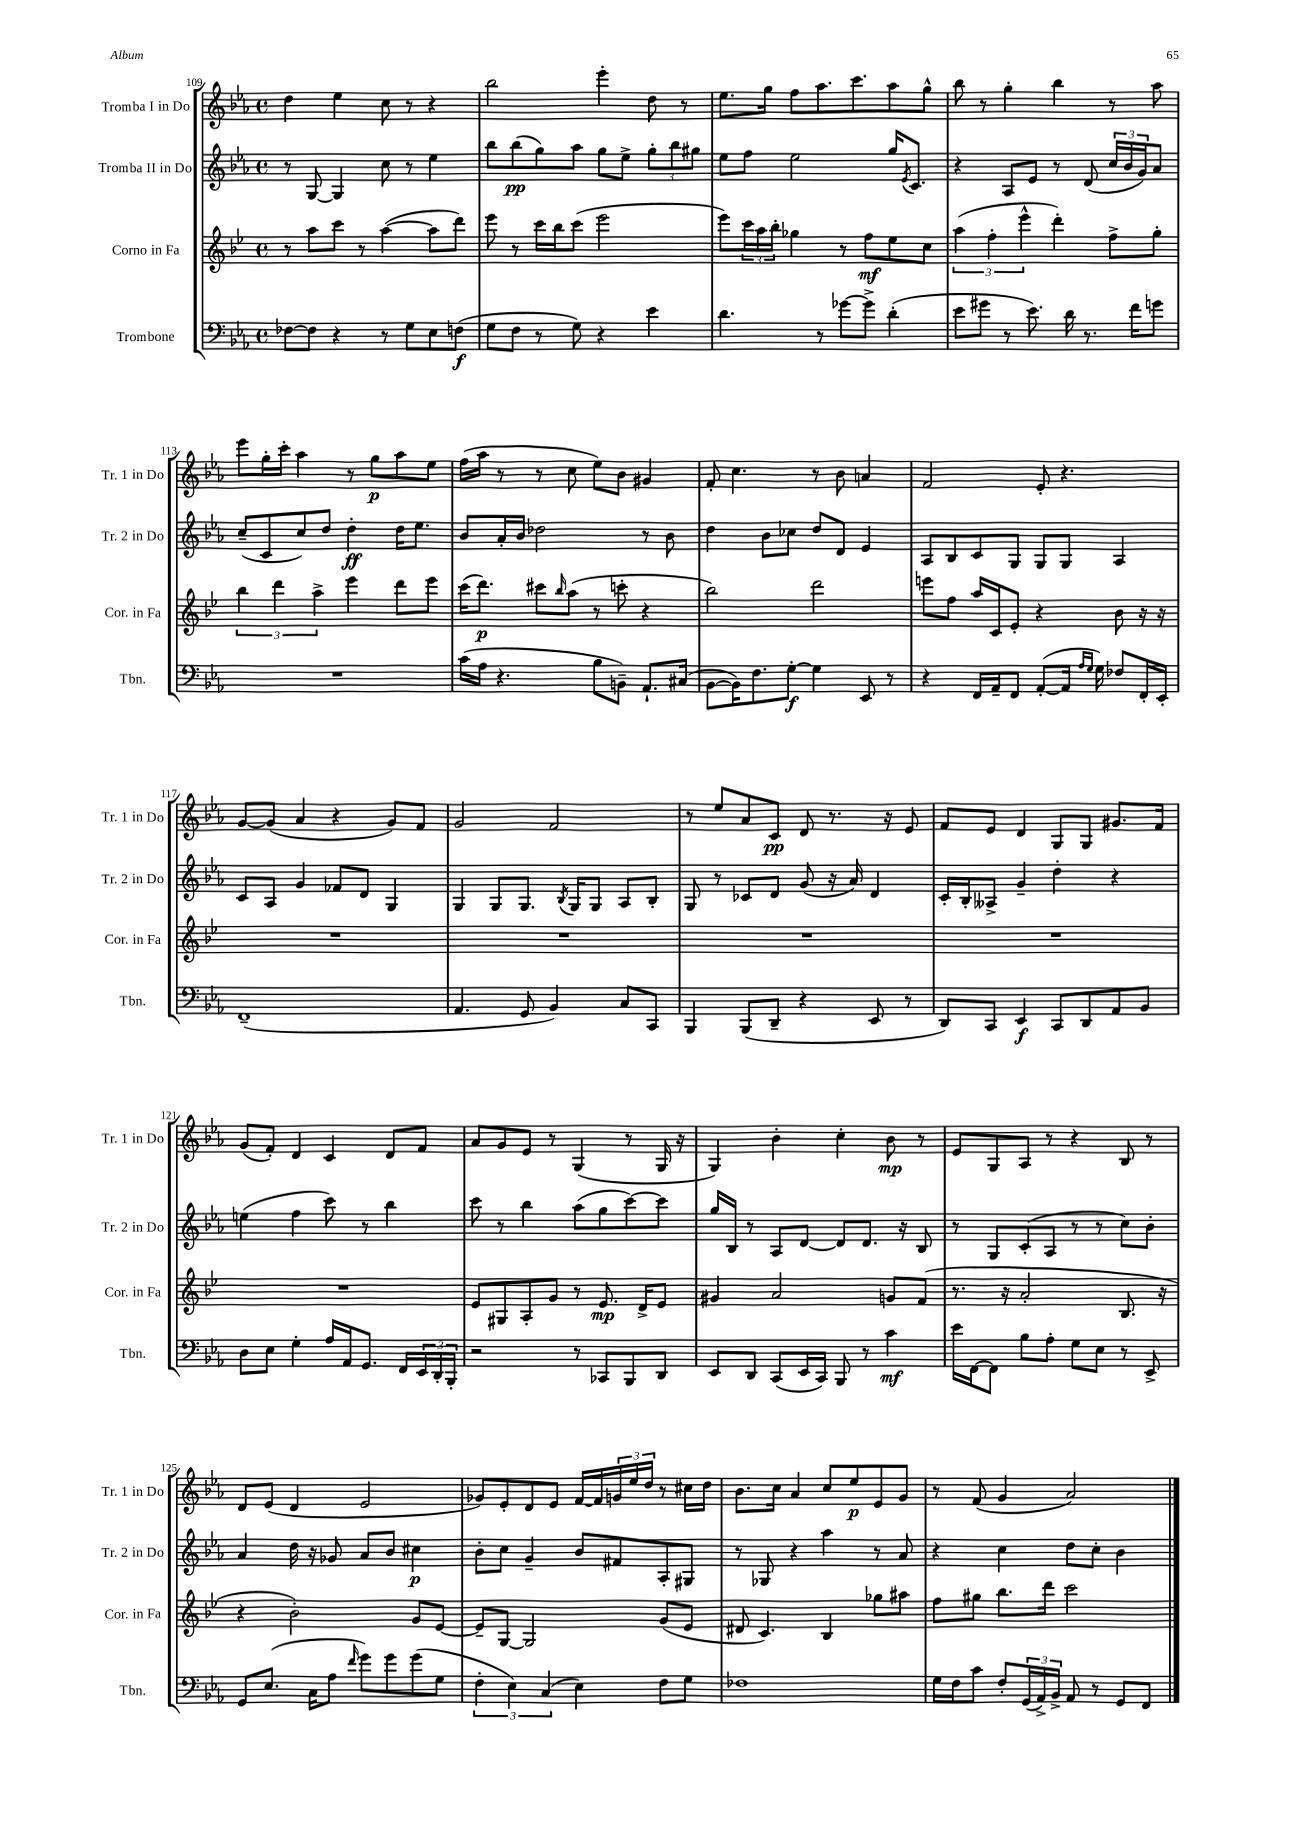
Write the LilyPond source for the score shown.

<<
\new StaffGroup <<
\new Staff = "s0" \with { instrumentName = "Tromba I in Do" shortInstrumentName = "Tr. 1 in Do" } {
    \clef treble \key ees \major \defaultTimeSignature \time 4/4
    d''4 ees''4 c''8 r8 r4 |
    bes''2 ees'''4-. d''8 r8 |
    ees''8. g''16 f''8 aes''8. c'''8. aes''8 g''8-^ |
    bes''8 r8 g''4-. bes''4 r8 aes''8 |
    ees'''8 g''16-. c'''16-. aes''4 r8 g''8\p aes''8 ees''8 |
    f''16( aes''16 r8 r8 c''8 ees''8) bes'8 gis'4 |
    f'8-. c''4. r8 bes'8 a'4 |
    f'2 ees'8-. r4. |
    g'8~ g'8( aes'4 r4 g'8) f'8 |
    g'2 f'2 |
    r8 ees''8 aes'8 c'8\pp d'8 r8. r16 ees'8 |
    f'8 ees'8 d'4 g8 g8 gis'8. f'16 |
    g'8( f'8-.) d'4 c'4 d'8 f'8 |
    aes'8 g'8 ees'8 r8 g4( r8 g16 r16 |
    g4) bes'4-. c''4-. bes'8\mp r8 |
    ees'8 g8 aes8 r8 r4 bes8 r8 |
    d'8 ees'8( d'4 ees'2 |
    ges'8) ees'8-. d'8 ees'8 f'16~ f'16 \tuplet 3/2 { g'16 ees''16 d''16 } r8 cis''16 d''16 |
    bes'8. c''16 aes'4 c''8 ees''8\p ees'8 g'8 |
    r8 f'8( g'4 aes'2) \bar "|." |
}
\new Staff = "s1" \with { instrumentName = "Tromba II in Do" shortInstrumentName = "Tr. 2 in Do" } {
    \clef treble \key ees \major \defaultTimeSignature \time 4/4
    r8 g8~ g4 c''8 r8 ees''4 |
    bes''8 bes''8\pp( g''8) aes''8 g''8 ees''8-> \tuplet 3/2 { g''8-. bes''8 gis''8 } |
    ees''8 f''8 ees''2 g''16 \acciaccatura { ees'8 } c'8. |
    r4 aes8 ees'8 r8 d'8( \tuplet 3/2 { c''16 bes'16 g'16) } aes'8 |
    c''8--( c'8 c''8) d''8 d''4-.\ff d''16 ees''8. |
    bes'8 aes'16-. bes'16 des''2 r8 bes'8 |
    d''4 bes'8 ces''8 d''8 d'8 ees'4 |
    aes8 bes8 c'8 g8 g8 g8 aes4 |
    c'8 aes8 g'4 fes'8 d'8 g4 |
    g4 g8 g8. \acciaccatura { bes8 } g16 g8 aes8 bes8-. |
    g8 r8 ces'8 d'8 g'8( r16 aes'16) d'4 |
    c'16-. bes16-. aeses8-> g'4-- d''4-. r4 |
    e''4( f''4 c'''8) r8 bes''4 |
    c'''8 r8 bes''4 aes''8( g''8 c'''8~) c'''8 |
    g''16 bes16 r8 aes8 d'8~ d'8 d'8. r16 bes8 |
    r8 g8 c'8-.( aes8 r8 r8 c''8) bes'8-. |
    aes'4 d''16 r16 ges'8 aes'8 bes'8 cis''4\p |
    bes'8-. c''8 g'4-- bes'8 fis'8 aes8-. gis8 |
    r8 ges8 r4 aes''4 r8 aes'8 |
    r4 c''4 d''8 c''8-. bes'4 \bar "|." |
}
\new Staff = "s2" \with { instrumentName = "Corno in Fa" shortInstrumentName = "Cor. in Fa" } {
    \clef treble \key bes \major \defaultTimeSignature \time 4/4
    r8 a''8 c'''8 r8 a''4~( a''8 d'''8) |
    ees'''8 r8 c'''16 bes''16 c'''8( ees'''2 |
    ees'''8) \tuplet 3/2 { c'''16 a''16 bes''16-. } ges''4 r8 f''8\mf ees''8 c''8 |
    \tuplet 3/2 { a''4( f''4-. ees'''4-^ } d'''4-.) f''8-> g''8-. |
    \tuplet 3/2 { bes''4 d'''4 a''4-> } ees'''4 d'''8 ees'''8 |
    c'''16( d'''8.\p) cis'''8 \grace { bes''16 } a''8( r8 c'''8-. r4 |
    bes''2) d'''2 |
    e'''8 f''8 a''16 c'16 ees'8-. r4 bes'8 r16 r16 |
    R1 |
    R1 |
    R1 |
    R1 |
    R1 |
    ees'8 gis8 a8-. g'8 r8 ees'8.\mp d'16-> ees'8 |
    gis'4 a'2 g'8 f'8( |
    r8. r16 a'2-. bes8. r16 |
    r4 bes'2-.) g'8 ees'8~ |
    ees'8-- g8~ g2 g'8( ees'8 |
    dis'8 c'4.) bes4 ges''8 ais''8 |
    f''8 gis''8 bes''8. d'''16 c'''2 \bar "|." |
}
\new Staff = "s3" \with { instrumentName = "Trombone" shortInstrumentName = "Tbn." } {
    \clef bass \key ees \major \defaultTimeSignature \time 4/4
    fes8~ fes8 r4 r8 g8 ees8 f8\f( |
    g8 f8 r8 g8) r4 ees'4 |
    d'4. r8 ges'8~ ges'8-> d'4-.( |
    ees'8 gis'8 r8 ees'8.) d'16 r8. f'16 g'8 |
    R1 |
    c'16( aes16 r4. bes8 b,8--) aes,8.-! cis16( |
    bes,8~ bes,16) f8. g8~-.\f g4 ees,8 r8 |
    r4 f,16 aes,16-- f,8 aes,8~-.( aes,16 \grace { aes16 g16 } g16) fes8 f,16-. ees,16-. |
    f,1--( |
    aes,4. g,8 bes,4) c8 c,8 |
    bes,,4 bes,,8( d,8-- r4 ees,8 r8 |
    d,8) c,8 ees,4\f c,8 d,8 aes,8 bes,8 |
    d8 ees8 g4-. aes16 aes,16 g,8. f,16 \tuplet 3/2 { ees,16 d,16-. bes,,16-. } |
    r2 r8 ces,8 bes,,8 d,8 |
    ees,8 d,8 c,8( ees,16 c,16) bes,,8 r8 c'4\mf |
    ees'16 f,16~ f,8 bes8 aes8-. g8 ees8 r8 ees,8-> |
    g,8 ees8.( c16 aes8 \grace { f'16 } g'8) g'8 g'8( g8 |
    \tuplet 3/2 { f4-. ees4) c4( } ees4) f8 g8 |
    fes1 |
    g16 f16 c'8 f8-. \tuplet 3/2 { g,16( aes,16->) bes,16-> } aes,8 r8 g,8 f,8 \bar "|." |
}
>>
>>
\layout { \context { \Score currentBarNumber = #109 } }
